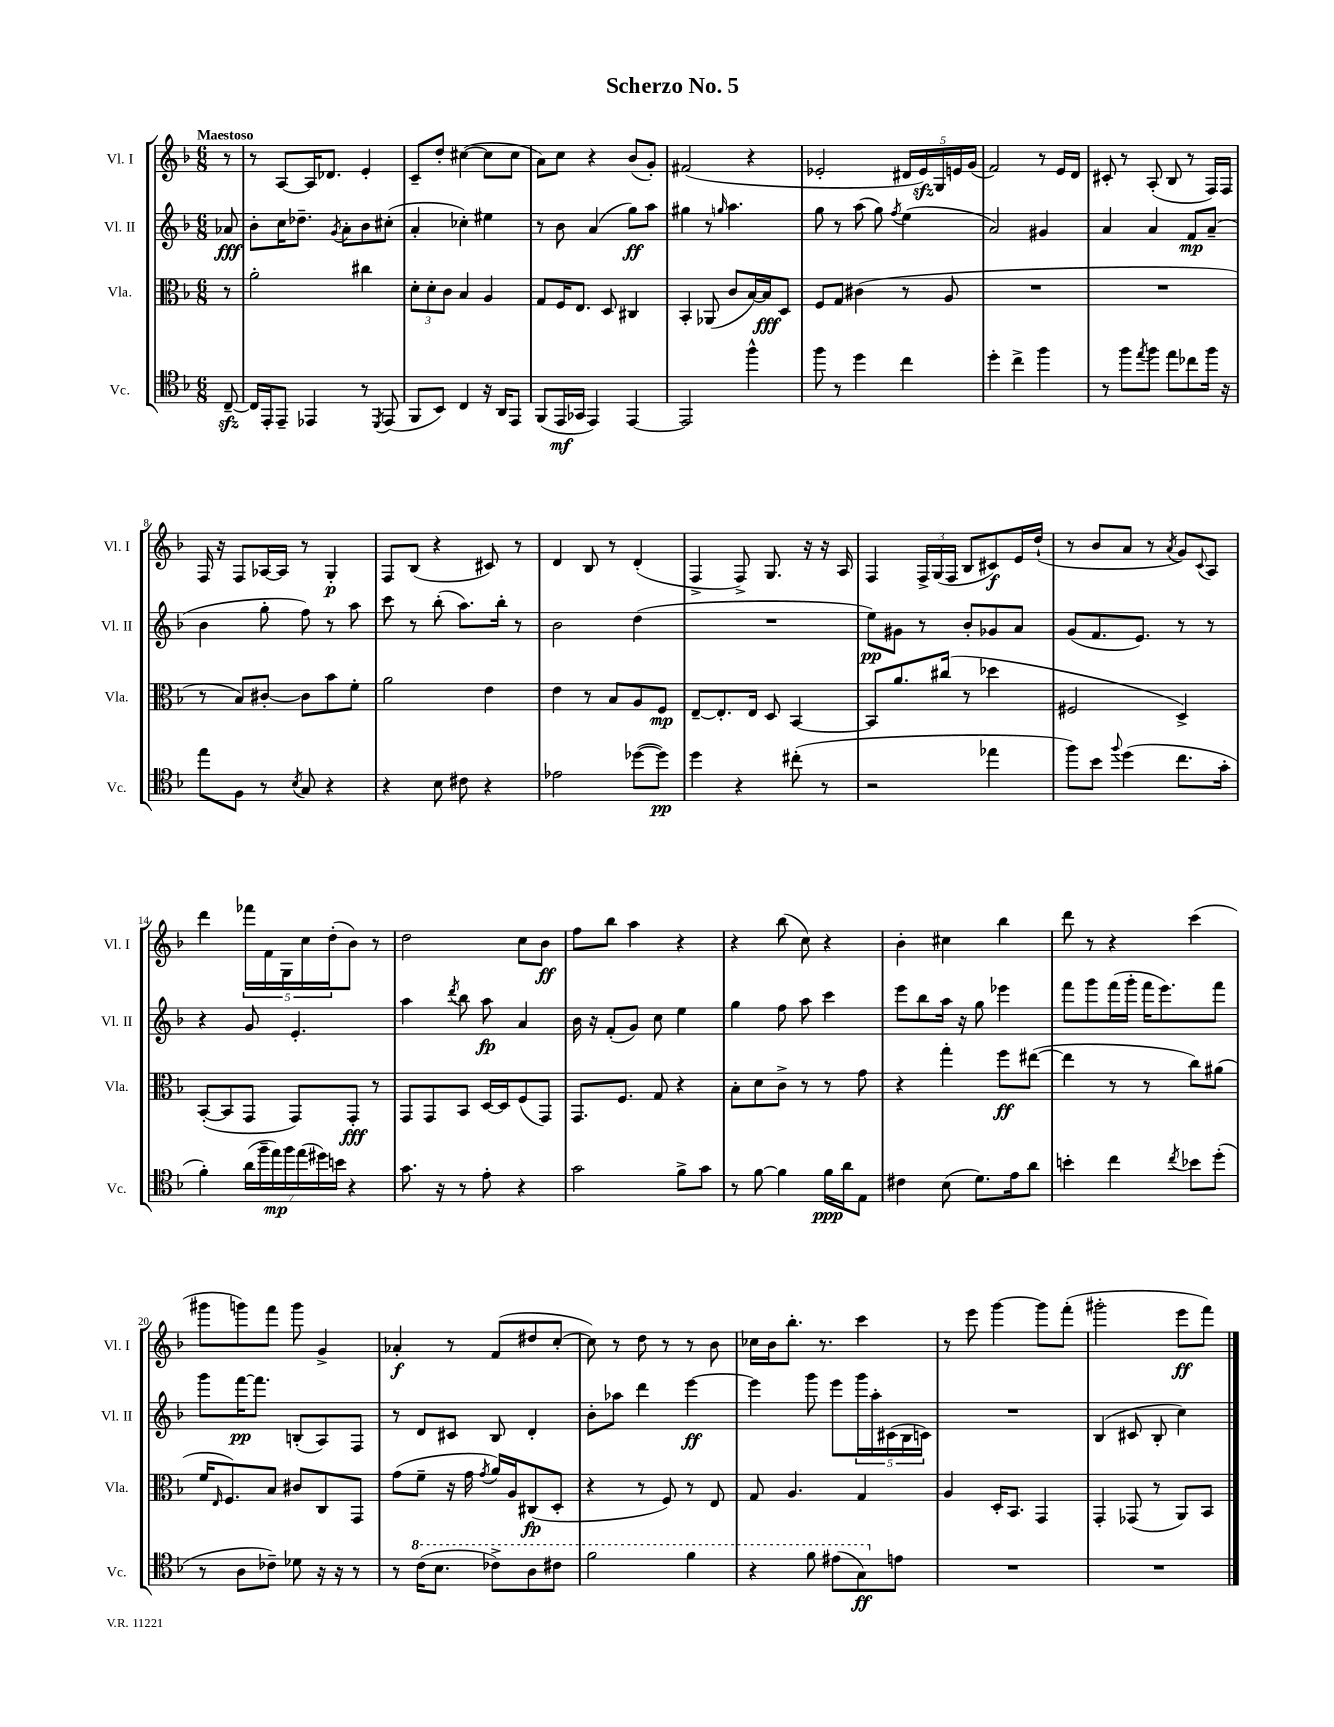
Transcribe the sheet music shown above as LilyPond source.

\header { title = "Scherzo No. 5" }
<<
\new StaffGroup <<
\new Staff = "s0" \with { instrumentName = "Vl. I" shortInstrumentName = "Vl. I" } {
    \clef treble \key f \major \numericTimeSignature \time 6/8 \partial 8 \tempo "Maestoso"
    r8 |
    r8 a8~ a16 des'8. e'4-. |
    c'8-- d''8-. cis''4~( cis''8 cis''8 |
    a'8) c''8 r4 bes'8( g'8-.) |
    fis'2( r4 |
    ees'2-. \tuplet 5/4 { dis'16 ees'16\sfz) g16 e'16 g'16( } |
    f'2) r8 e'16 d'16 |
    cis'8-. r8 a8-.( bes8 r8 f16) f16 |
    f16 r16 f8 aes16~ aes16 r8 g4-.\p |
    f8 bes8( r4 cis'8) r8 |
    d'4 bes8 r8 d'4-.( |
    f4-> f8->) g8. r16 r16 a16 |
    f4 \tuplet 3/2 { f16-> g16( f16 } bes8 cis'8\f) e'16 d''16-!( |
    r8 bes'8 a'8 r8 \acciaccatura { a'8 } g'8) \appoggiatura { c'8 } a8 |
    d'''4 \tuplet 5/4 { fes'''16 f'16 g16 c''16 d''16-.( } bes'8) r8 |
    d''2 c''8 bes'8\ff |
    f''8 bes''8 a''4 r4 |
    r4 bes''8( c''8) r4 |
    bes'4-. cis''4 bes''4 |
    d'''8 r8 r4 c'''4( |
    gis'''8 g'''8) f'''8 g'''8 g'4-> |
    aes'4-.\f r8 f'8( dis''8 c''8~-. |
    c''8) r8 d''8 r8 r8 bes'8 |
    ces''16 bes'16 bes''8.-. r8. c'''4 |
    r8 e'''8 g'''4~ g'''8 f'''8-.( |
    gis'''2-. e'''8\ff f'''8) \bar "|." |
}
\new Staff = "s1" \with { instrumentName = "Vl. II" shortInstrumentName = "Vl. II" } {
    \clef treble \key f \major \numericTimeSignature \time 6/8 \partial 8
    aes'8\fff |
    bes'8-. c''16 des''8.-- \acciaccatura { g'8 } a'8-. bes'8 cis''8-.( |
    a'4-. ces''4-.) eis''4 |
    r8 bes'8 a'4( g''8\ff) a''8 |
    gis''4 r8 \grace { g''16 } a''4. |
    g''8 r8 a''8( g''8) \acciaccatura { f''8 } e''4( |
    a'2) gis'4 |
    a'4 a'4 f'8\mp a'8--( |
    bes'4 g''8-. f''8) r8 a''8 |
    c'''8 r8 bes''8-.( a''8.) bes''16-. r8 |
    bes'2 d''4( |
    R2. |
    e''8\pp) gis'8 r8 bes'8-. ges'8 a'8 |
    g'8( f'8. e'8.) r8 r8 |
    r4 g'8 e'4.-. |
    a''4 \acciaccatura { d'''8 } bes''8 a''8\fp a'4 |
    bes'16 r16 f'8-.( g'8) c''8 e''4 |
    g''4 f''8 a''8 c'''4 |
    e'''8 bes''8 a''16 r16 g''8 ees'''4 |
    f'''8 g'''8 f'''16( g'''16-. f'''16 e'''8.) f'''8 |
    g'''8 f'''16~\pp f'''8. b8-.( a8) f8 |
    r8 d'8 cis'8 bes8 d'4-. |
    bes'8-. aes''8 d'''4 e'''4~\ff |
    e'''4 g'''8 e'''8 \tuplet 5/4 { g'''16 a''16-. cis'16( bes16 c'16) } |
    R2. |
    bes4( cis'8 bes8-. c''4) \bar "|." |
}
\new Staff = "s2" \with { instrumentName = "Vla." shortInstrumentName = "Vla." } {
    \clef alto \key f \major \numericTimeSignature \time 6/8 \partial 8
    r8 |
    a'2-. cis''4 |
    \tuplet 3/2 { d'8-. d'8-. c'8 } bes4 a4 |
    g8 f16 e8. d8 cis4 |
    bes,4-. aes,8( c'8 bes16~) bes16\fff d8 |
    f8 g8 cis'4( r8 a8 |
    R2. |
    R2. |
    r8 bes8) cis'8~-. cis'8 bes'8 f'8-. |
    a'2 e'4 |
    e'4 r8 bes8 a8 f8\mp |
    e8~-- e8.-. e16 d8 bes,4~ |
    bes,8 a'8. cis''16( r8 des''4 |
    fis2 d4->) |
    bes,8~-.( bes,8 g,8 g,8) g,8-.\fff r8 |
    g,8 g,8 bes,8 d16~ d16 f8( g,8) |
    g,8. f8. g8 r4 |
    bes8-. d'8 c'8-> r8 r8 g'8 |
    r4 g''4-. f''8\ff eis''8~( |
    eis''4 r8 r8 c''8) ais'8( |
    f'16 \grace { e16 } f8.) bes8 cis'8 c8 g,8 |
    g'8( f'8-- r16 g'16 \acciaccatura { g'8 } a'16) a16 cis8\fp( d8-. |
    r4 r8 f8) r8 e8 |
    g8 a4. g4 |
    a4 d16-. bes,8. g,4 |
    g,4-. ges,8( r8 a,8) bes,8 \bar "|." |
}
\new Staff = "s3" \with { instrumentName = "Vc." shortInstrumentName = "Vc." } {
    \clef tenor \key f \major \numericTimeSignature \time 6/8 \partial 8
    c8~--\sfz |
    c16 e,16-. e,8-- ees,4 r8 \acciaccatura { d,8 } ees,8( |
    f,8 bes,8) c4 r16 a,16 e,8 |
    f,8( e,16\mf ges,16 e,4) e,4~ |
    e,2 f''4-^ |
    f''8 r8 d''4 c''4 |
    d''4-. c''4-> f''4 |
    r8 f''8 \acciaccatura { e''8 } f''8 e''8 ces''8 f''16 r16 |
    e''8 f8 r8 \acciaccatura { bes8 } g8 r4 |
    r4 bes8 cis'8 r4 |
    ees'2 des''8~( des''8\pp) |
    d''4 r4 cis''8-.( r8 |
    r2 ees''4 |
    f''8) bes'8 \appoggiatura { f''8 } d''4( c''8. g'16-. |
    f'4-.) \tuplet 7/4 { a'16( f''16-- e''16\mp) f''16 e''16( dis''16) b'16 } r4 |
    g'8. r16 r8 e'8-. r4 |
    g'2 f'8-> g'8 |
    r8 f'8~ f'4 f'16\ppp a'16 e8 |
    cis'4 bes8( d'8.) e'16 a'8 |
    b'4-. c''4 \acciaccatura { c''8 } bes'8 d''8-.( |
    r8 a8 ces'8--) des'8 r16 r16 r8 |
    r8 \ottava #1 c''16( bes'8. ces''8->) a'8 cis''8 |
    f''2 f''4 |
    r4 f''8 eis''8( g'8\ff) \ottava #0 e'!8 |
    R2. |
    R2. \bar "|." |
}
>>
>>
